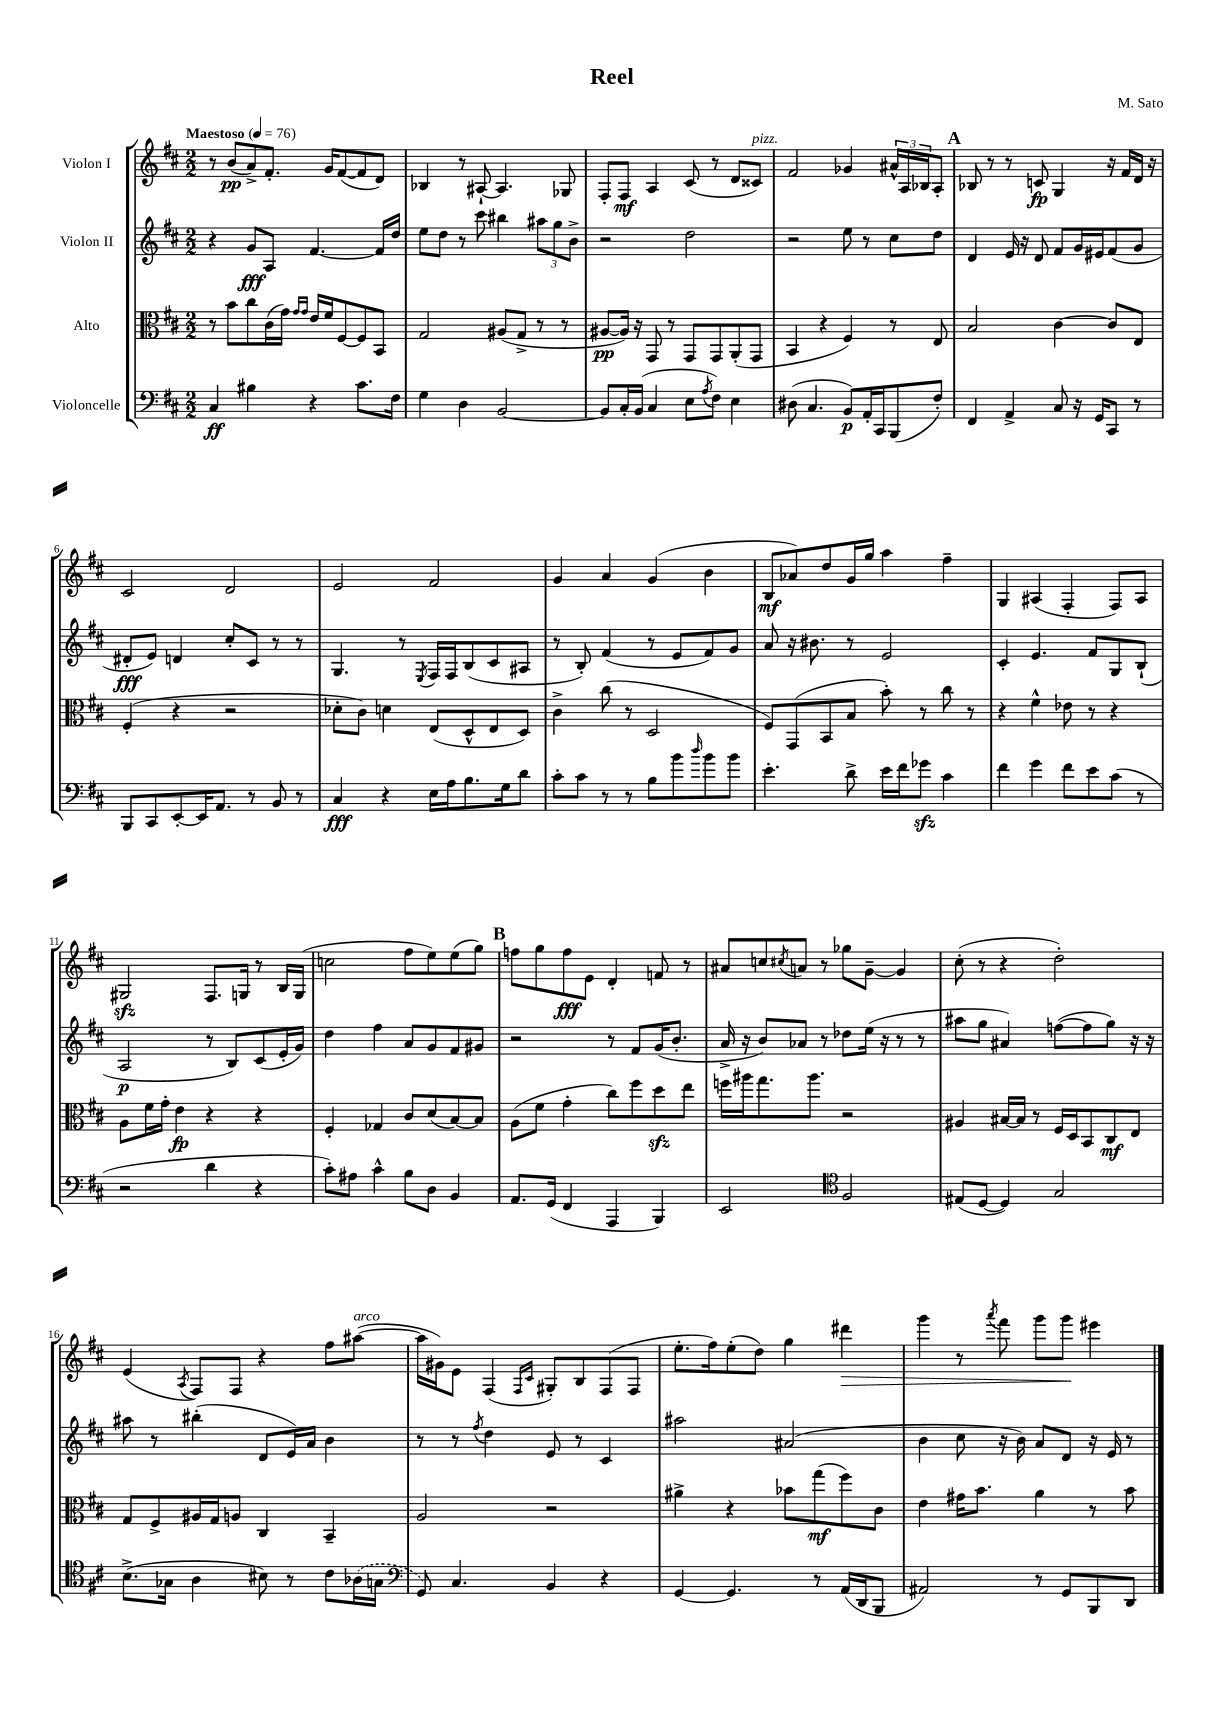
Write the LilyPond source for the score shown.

\header { title = "Reel" composer = "M. Sato" }
<<
\new StaffGroup <<
\new Staff = "s0" \with { instrumentName = "Violon I" } {
    \clef treble \key d \major \numericTimeSignature \time 2/2 \tempo "Maestoso" 4 = 76
    r8 b'8\pp( a'8->) fis'8.-. g'16 fis'8~( fis'8 d'8) |
    bes4 r8 ais8~-! ais4. ges8 |
    fis8-. fis8\mf a4 cis'8( r8 d'8 cisis'8^\markup { \italic "pizz." }) |
    fis'2 ges'4 \tuplet 3/2 { ais'16-^ a16 bes16 } a8-. |
    \mark \markup { \bold "A" } bes8 r8 r8 c'8\fp g4 r16 fis'16 d'16 r16 |
    cis'2 d'2 |
    e'2 fis'2 |
    g'4 a'4 g'4( b'4 |
    b8\mf aes'8) d''8 g'16 g''16 a''4 fis''4-- |
    g4 ais4( fis4-. fis8) ais8 |
    gis2\sfz fis8. g16 r8 b16 g16( |
    c''2 fis''8 e''8) e''8( g''8) |
    \mark \markup { \bold "B" } f''8 g''8 f''8\fff e'8 d'4-. f'8 r8 |
    ais'8 c''8 \acciaccatura { cis''8 } a'8 r8 ges''8 g'8~-- g'4 |
    cis''8-.( r8 r4 d''2-.) |
    e'4( \acciaccatura { a8 } fis8) fis8 r4 fis''8 ais''8~^\markup { \italic "arco" }( |
    ais''16 gis'16) e'8 fis4( \grace { fis16 cis'16 } gis8-.) b8 fis8( fis8 |
    e''8.-. fis''16) e''8-.( d''8) g''4 dis'''4\> |
    g'''4 r8 \acciaccatura { a'''8 } fis'''8 g'''8 g'''8\! eis'''4 \bar "|." |
}
\new Staff = "s1" \with { instrumentName = "Violon II" } {
    \clef treble \key d \major \numericTimeSignature \time 2/2
    r4 g'8\fff a8 fis'4.~ fis'16 d''16 |
    e''8 d''8 r8 cis'''8 bis''4 \tuplet 3/2 { ais''8 g''8 b'8-> } |
    r2 d''2 |
    r2 e''8 r8 cis''8 d''8 |
    \mark \markup { \bold "A" } d'4 e'16 r16 d'8 fis'8 g'16 eis'16 fis'8( g'8 |
    dis'8-.\fff e'8) d'4 cis''8-. cis'8 r8 r8 |
    g4. r8 \acciaccatura { e8 } fis16 fis16 b8( cis'8 ais8 |
    r8 b8-.) fis'4( r8 e'8 fis'8) g'8 |
    a'8 r16 bis'8. r8 e'2 |
    cis'4-. e'4. fis'8 g8 b8-!( |
    a2\p r8 b8) cis'8( e'16-. g'16) |
    d''4 fis''4 a'8 g'8 fis'8 gis'8 |
    \mark \markup { \bold "B" } r2 r8 fis'8 g'16( b'8.-. |
    a'16-> r16 b'8) aes'8 r8 des''8 e''16( r16 r8 r8 |
    ais''8 g''8 ais'4) f''8~( f''8 g''8) r16 r16 |
    ais''8 r8 bis''4-.( d'8 e'16) a'16 b'4 |
    r8 r8 \acciaccatura { fis''8 } d''4 e'8 r8 cis'4 |
    ais''2 ais'2( |
    b'4 cis''8 r16 b'16) a'8 d'8 r16 e'16 r8 \bar "|." |
}
\new Staff = "s2" \with { instrumentName = "Alto" } {
    \clef alto \key d \major \numericTimeSignature \time 2/2
    r8 b'8 cis''8 cis'16( g'16) \grace { g'16 g'16 } e'16 fis'16 fis8~ fis8 b,8 |
    g2 ais8( g8-> r8 r8 |
    ais8~\pp ais16) r16 g,8 r8 g,8 g,8 a,8-.( g,8 |
    b,4 r4 fis4) r8 e8 |
    \mark \markup { \bold "A" } b2 cis'4~ cis'8 e8 |
    fis4-.( r4 r2 |
    des'8-. cis'8) d'4 e8( d8-^ e8 d8) |
    cis'4-> cis''8( r8 d2 |
    fis8) g,8( b,8 b8 b'8-.) r8 cis''8 r8 |
    r4 fis'4-^ ees'8 r8 r4 |
    a8 fis'16 g'16-. e'4\fp r4 r4 |
    fis4-. ges4 cis'8 d'8( b8~) b8 |
    \mark \markup { \bold "B" } a8( fis'8 g'4-. cis''8) fis''8 d''8\sfz e''8 |
    f''16 ais''16 g''8. ais''8. r2 |
    ais4 bis16~ bis16 r8 fis16 d16 b,8 cis8\mf e8 |
    g8 fis8-> ais16 g16 a8 cis4 b,4-- |
    a2 r2 |
    ais'4-> r4 bes'8 g''8\mf( fis''8) cis'8 |
    e'4 gis'16 b'8. a'4 r8 b'8 \bar "|." |
}
\new Staff = "s3" \with { instrumentName = "Violoncelle" } {
    \clef bass \key d \major \numericTimeSignature \time 2/2
    cis4\ff bis4 r4 cis'8. fis16 |
    g4 d4 b,2~ |
    b,8 cis16-. b,16( cis4 e8 \acciaccatura { a8 } fis8) e4 |
    dis8( cis4. b,8\p) a,16-. cis,16 b,,8( fis8-.) |
    \mark \markup { \bold "A" } fis,4 a,4-> cis8 r16 g,16 cis,8 r8 |
    b,,8 cis,8 e,8~-. e,16 a,8. r8 b,8 r8 |
    cis4\fff r4 e16 a16 b8. g16 d'8 |
    cis'8-. cis'8 r8 r8 b8 b'8 \grace { d''16 } b'8 b'8 |
    e'4.-. d'8-> e'16 fis'16 ges'8\sfz cis'4 |
    fis'4 g'4 fis'8 e'8 cis'8( r8 |
    r2 d'4 r4 |
    cis'8-.) ais8 cis'4-^ b8 d8 b,4 |
    \mark \markup { \bold "B" } a,8. g,16( fis,4 a,,4 b,,4) |
    e,2 \clef tenor fis2 |
    eis8( d8~ d4) g2 |
    b8.->( ges16 a4 bis8) r8 cis'8 \once \slurDashed aes16( g16 |
    \clef bass g,8) cis4. b,4 r4 |
    g,4~ g,4. r8 a,16( d,16 b,,8 |
    ais,2) r8 g,8 b,,8 d,8 \bar "|." |
}
>>
>>
